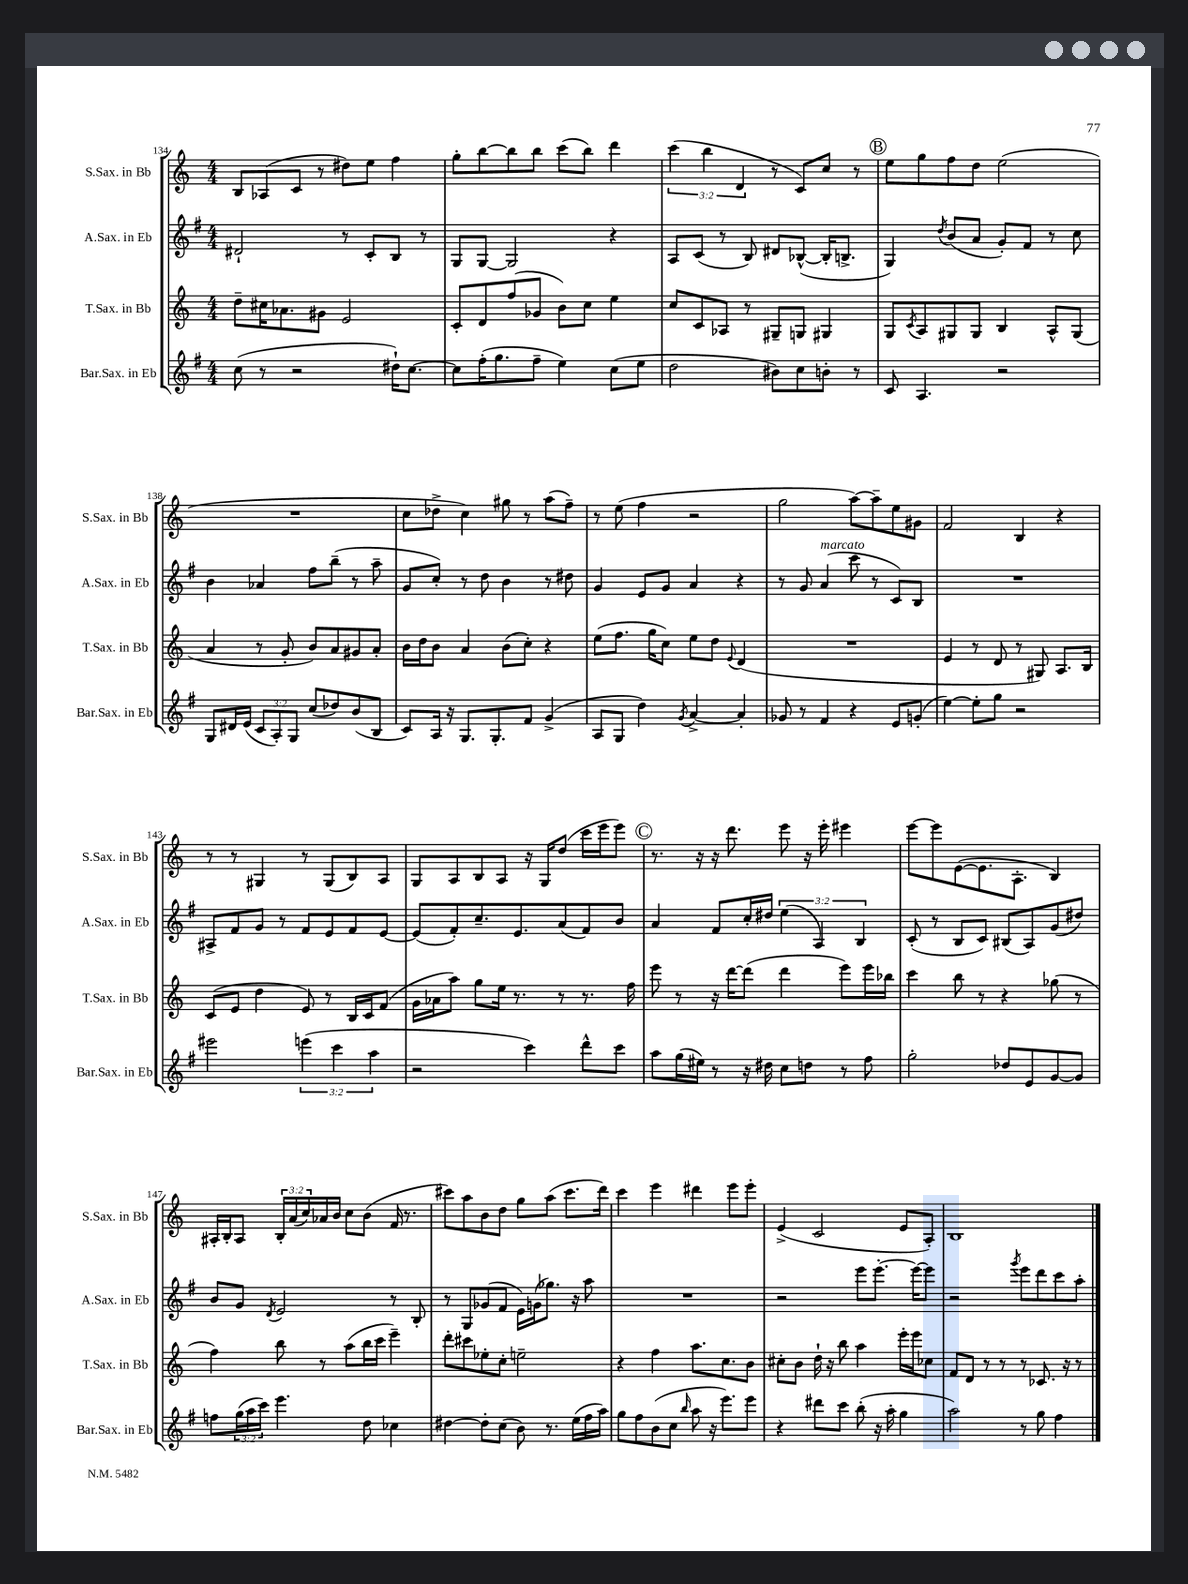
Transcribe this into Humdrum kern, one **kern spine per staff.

**kern	**kern	**kern	**kern
*part4	*part3	*part2	*part1
*staff4	*staff3	*staff2	*staff1
*I"Bar.Sax. in Eb	*I"T.Sax. in Bb	*I"A.Sax. in Eb	*I"S.Sax. in Bb
*I'Bar.Sax. in Eb	*I'T.Sax. in Bb	*I'A.Sax. in Eb	*I'S.Sax. in Bb
*clefG2	*clefG2	*clefG2	*clefG2
*k[f#]	*k[]	*k[f#]	*k[]
*M4/4	*M4/4	*M4/4	*M4/4
=134	=134	=134	=134
(8cc\	8dd~\L	2d#X`/	8B/L
8r	16cc#X\K	.	(8A-X/
.	8.a-X\	.	.
2r	.	.	8c/J
.	8g#X\J	.	8r
.	2e/	8r	8dd#X\L)
.	.	8c'/L	8ee\J
16dd#X`\KL)	.	8B/J	4ff\
[8.cc\J	.	.	.
.	.	8r	.
=135	=135	=135	=135
8cc\L]	8c'/L	8G/L	8gg'\L
(16ff#'\K	8d/	[8G/J	[8bb\
8.gg\	.	.	.
.	(8ff/	2G/]	8bb\]
8ff#~\J	8g-X/J	.	8bb\J
4ee\)	8b\L)	.	(8ccc\L
.	8cc\J	.	8bb\J)
(8cc\L	4ee\	4r	4ddd\
8ee\J	.	.	.
=136	=136	=136	=136
2dd\	8cc/L	8A/L	(6ccc\
.	8c/	(8c/J	.
.	.	.	6bb\
.	8A-X/J	8r	.
.	.	.	6d/
.	8r	8B/)	.
8b#X\L)	8G#X~/L	8d#X/L	8r
8cc\	8Gn/J	([8B-X^^/J	8c/L)
8bn'\J	4G#X/	16B-'/KL]	8cc/J
.	.	8.Bn^/J	.
8r	.	.	8r
!!LO:REH:place=s1:t=B
=137	=137	=137	=137
8c/	8G/L	4G/)	8ee\L
.	8qc/	.	.
4.A/	8A/	.	8gg\
.	.	8qdd/	.
.	8G#X/	(8b/L	8ff\
.	8G#/J	8a/J	8dd\J
2r	4B/	8g'/L)	(2ee\
.	.	8f#/J	.
.	8A^^/L	8r	.
.	(8G#/J	8cc\	.
!!LO:LB:g=z
=138	=138	=138	=138
8G/L	4a/	4b\	1r
16d#X/L	.	.	.
(16e/JJ	.	.	.
12c/L	8r	4a-X/	.
12A'/)	.	.	.
.	8g'/	.	.
12G/J	.	.	.
(8cc/L	8b/L)	8ff#\L	.
8dd-X/)	8a/	(8bb~\J	.
(8b/	8g#X/	8r	.
8B/J	8a'/J	8aa~\	.
=139	=139	=139	=139
8c/L)	16b\LL	8g/L	8cc\L
.	16dd\J	.	.
16A/Jk	8b\J	8cc'/J)	8dd-X^\J
16r	.	.	.
8.G/L	4a/	8r	4cc\)
.	.	8dd\	.
8.G'/	.	.	.
.	(8b\L	4b\	8gg#X\
8f#/J	8cc'\J)	.	8r
(4g^/	4r	8r	(8aa\L
.	.	8dd#X\	8ff~\J)
=140	=140	=140	=140
8A/L	(8ee\L	4g/	8r
8G/J	8.ff\J	.	(8ee\
4dd\)	.	8e/L	4ff\
.	16gg\KL	.	.
.	8cc\J)	8g/J	.
8qg/	.	.	.
[4a^/	8ee\L	4a/	2r
.	8dd\J	.	.
.	8qqe/	.	.
4a'/]	(4d/	4r	.
=141	=141	=141	=141
8g-X/	1r	8r	2gg\
8r	.	8g/	.
!	!	!LO:TX:a:i:t=marcato	!
4f#/	.	(4a/	.
4r	.	8ccc\	[8aa\L)
.	.	8r	8aa~\]
8e/L	.	8c/L)	8ee\
(8gn'/J	.	8B/J	8g#X\J
=142	=142	=142	=142
[4ee\)	4e/	1r	2f/
8ee'\L]	8r	.	.
8gg\J	8d/	.	.
2r	8r	.	4B/
.	8G#X/)	.	.
.	8.A/L	.	4r
.	16B/Jk	.	.
!!LO:LB:g=z
=143	=143	=143	=143
2eee#X\	(8c/L	8A#X^/L	8r
.	8e/J	8f#/	8r
.	4dd\	8g/J	4G#X/
.	.	8r	.
(6eeen\	8e/)	8f#/L	8r
.	8r	8e/	(8G#/L
6ccc\	.	.	.
.	16B/LL	8f#/	8B/)
.	16c/J	.	.
6aa\	.	.	.
.	(8f/J	[8e/J	8A/J
=144	=144	=144	=144
2r	16g\LL	(8e/L]	8G/L
.	16a-X\J	.	.
.	8aa\J)	8f#'/)	8A/
.	8gg\L	8.cc~/	8B/
.	16ee\Jk	.	8A/J
.	8.r	8.e/	.
4ccc\)	.	.	16r
.	.	.	16G/KL
.	8r	(8a/	(8dd/J
8ddd^^\L	8.r	8f#/)	16ccc\LL
.	.	.	16eee\J
8ccc\J	.	8b/J	8eee\J)
.	16ff\	.	.
!!LO:REH:place=s1:t=C
=145	=145	=145	=145
8aa\L	8eee\	4a/	8.r
(16gg\L	8r	.	.
16ee#X\JJ)	.	.	16r
8r	16r	8f#/L	16r
.	[16ddd\KL	.	8.ddd\
16r	(8ddd\J]	16cc'/L	.
16dd#X\	.	16dd#X/JJ	.
8cc\L	4ddd\	(6ee\	8eee\
8ddn\J	.	.	16r
.	.	6A/)	.
.	.	.	16eee'\
8r	8eee\L)	.	4eee#X\
.	.	6B/	.
8ff#\	16eee\L	.	.
.	16bb-X\JJ	.	.
=146	=146	=146	=146
2gg'\	4ccc\	(8c'/	[8eee\L
.	.	8r	8eee\]
.	8bb\	8B/L	([8e\
.	8r	8c/J)	8.e\]
8dd-X/L	4r	(8B#X/L	.
.	.	.	8.A'\J
8e/	.	8A/)	.
[8g/	(8gg-X\	(8g/	4B/)
8g/J]	8r	8dd#X/J)	.
!!LO:LB:g=z
=147	=147	=147	=147
8ffn\L	4ff\)	8b/L	16A#X'/LL
.	.	.	16B'/J
(24gg\L	.	8g/J	8A#/J
24aa\	.	.	.
24ccc\JJ)	.	.	.
.	.	8qd/	.
4.eee\	8bb\	2e/	24B'/LL
.	.	.	(24a/
.	.	.	24cc/)
.	8r	.	16a-X/
.	.	.	16b/JJ
.	(8aa\L	.	8cc\L
8dd\	16bb\L	.	(8b\J
.	16ccc\JJ	.	.
4cc-X\	4eee~\)	8r	16f/
.	.	.	8.r
.	.	8B'/	.
=148	=148	=148	=148
[4dd#X\	8ddd'\L	8r	8ccc#X\L)
.	8ccc#X\	8G/L	8aa\
8dd#'\L]	8ee-X'\	(8g-X/	8b\
(8cc\J	8cc'\J	8f#/J	8dd\J
8b\)	2een~\	16e\LL)	8gg\L
.	.	(16gn\J	.
8.r	.	8.gg-X\J)	(8aa\J
.	.	.	8.ccc#\L
(16ee\LL	.	16r	.
16ff#\	.	8aa\	.
16aa\JJ)	.	.	16ddd\Jk)
=149	=149	=149	=149
8gg\L	4r	1r	4ccc\
8ff#\	.	.	.
(8b\	4ff\	.	4eee\
8cc\J	.	.	.
16qqbb/	.	.	.
8aa\	8.aa\L	.	4ddd#X\
16r	.	.	.
8.eee\L)	8.cc\	.	.
.	.	.	8eee\L
8eee\J	8b\J	.	8eee'\J
=150	=150	=150	=150
4r	8cc#X'\L	2r	(4e^/
.	8b\J	.	.
8ddd#X\L	16dd`\	.	2c/
.	16r	.	.
8ccc\J	8bb\	.	.
(8bb'\	4aa\	8eee\L	.
16r	.	[8.eee'\J	.
16aa'\	.	.	.
4gg\	16eee'\LL	.	8e/L
.	16eee\J	16eee\KL_	.
.	8cc-X\J	8eee\J]	8A'/J)
=151	=151	=151	=151
2aa\)	8f/L	2r	1B
.	8d/J	.	.
.	8r	.	.
.	8r	.	.
.	.	8qggg/	.
8r	8r	8eee\L	.
8gg\	8.c-X/	8ddd\	.
4ff#\	.	8ccc\	.
.	16r	.	.
.	8r	8aa'\J	.
==	==	==	==
*-	*-	*-	*-
